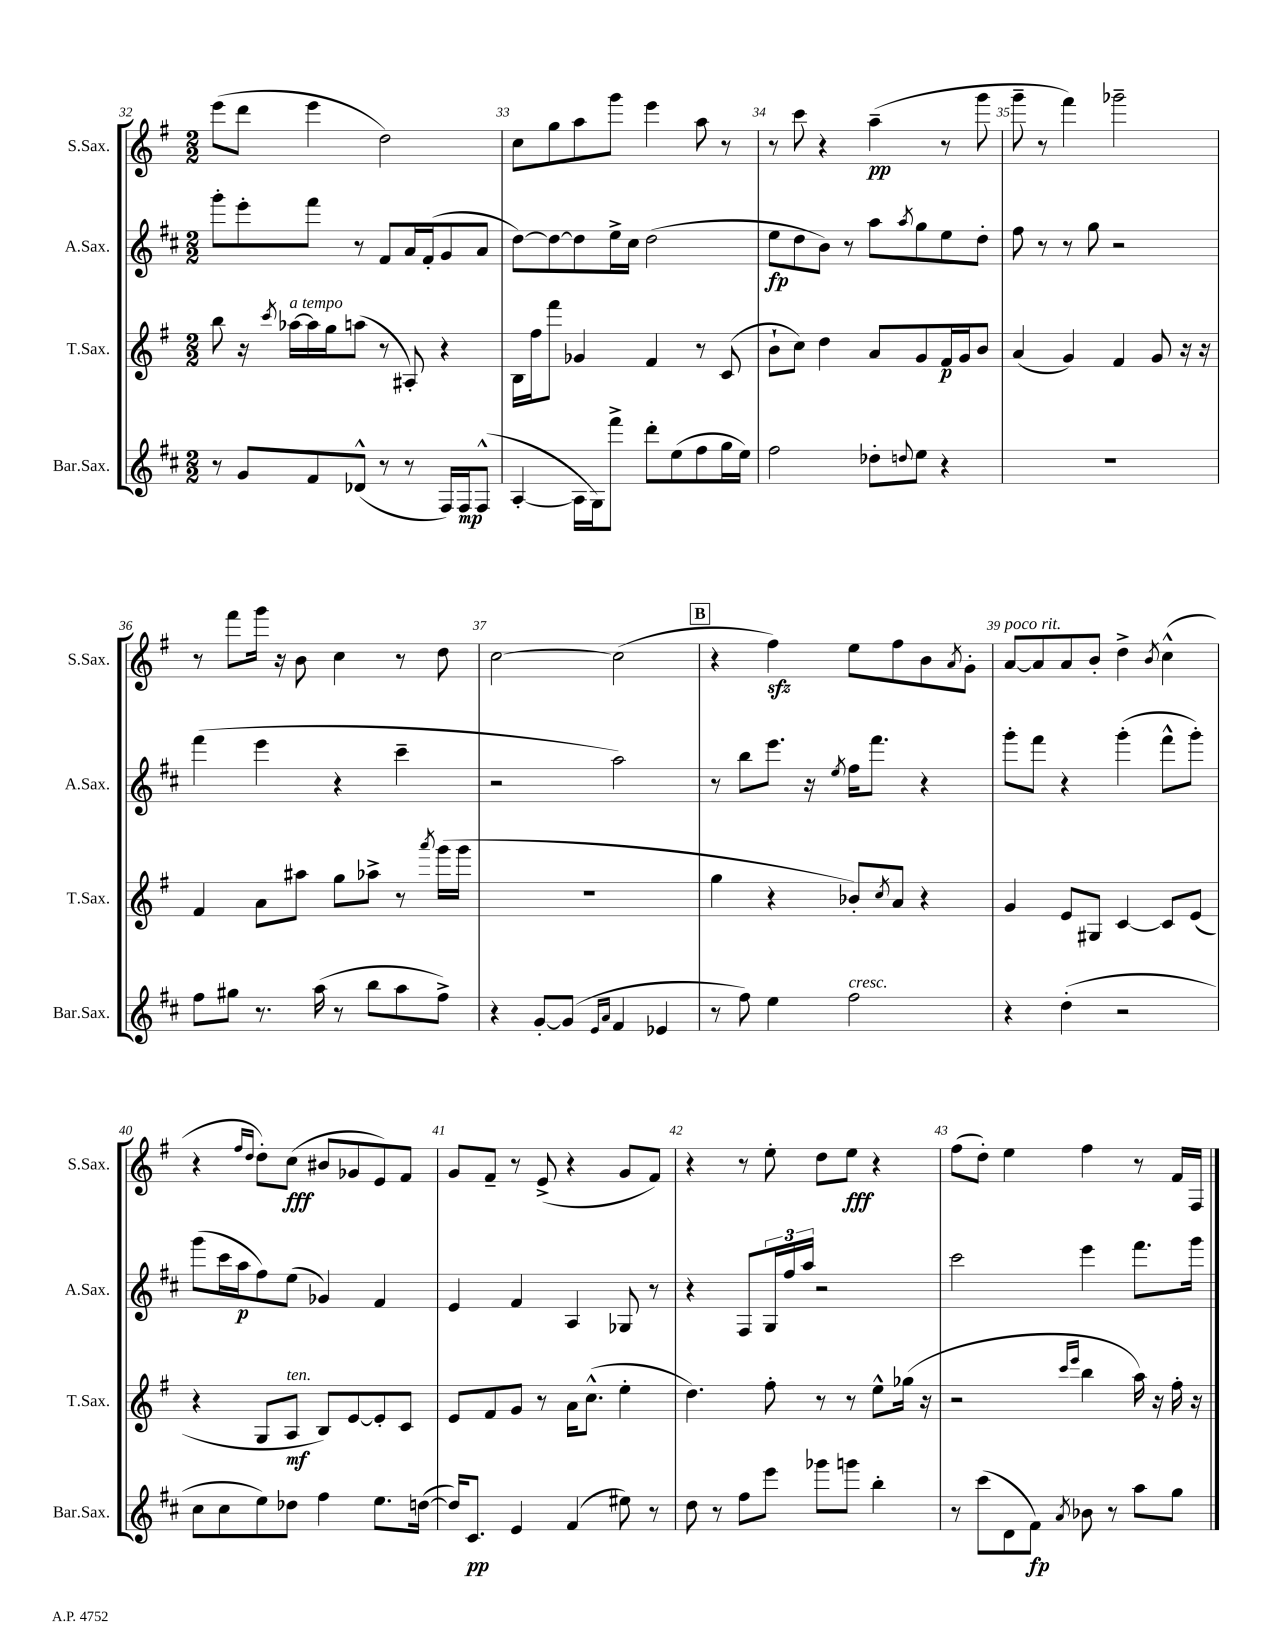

**kern	**dynam	**kern	**dynam	**kern	**dynam	**kern	**dynam
*part4	*part4	*part3	*part3	*part2	*part2	*part1	*part1
*staff4	*staff4	*staff3	*staff3	*staff2	*staff2	*staff1	*staff1
*I"Bar.Sax.	*	*I"T.Sax.	*	*I"A.Sax.	*	*I"S.Sax.	*
*I'Bar.Sax.	*	*I'T.Sax.	*	*I'A.Sax.	*	*I'S.Sax.	*
*clefG2	*	*clefG2	*	*clefG2	*	*clefG2	*
*k[f#c#]	*	*k[f#]	*	*k[f#c#]	*	*k[f#]	*
*M2/2	*	*M2/2	*	*M2/2	*	*M2/2	*
=32	=32	=32	=32	=32	=32	=32	=32
8r	.	8bb\	.	8ggg'\L	.	(8eee\L	.
8g/L	.	16r	.	8eee'\	.	8ddd\J	.
.	.	8qccc/	.	.	.	.	.
!	!	!LO:TX:a:i:t=a tempo	!	!	!	!	!
.	.	[16aa-X\LL	.	.	.	.	.
8f#/	.	16aa-\]	.	8fff#\J	.	4eee\	.
.	.	16gg\J	.	.	.	.	.
(8d-X^^/J	.	(8aan\J	.	8r	.	.	.
8r	.	8r	.	8f#/L	.	2dd\)	.
8r	.	8A#X'/)	.	16a/L	.	.	.
.	.	.	.	(16f#'/J	.	.	.
16F#/LL)	.	4r	.	8g/	.	.	.
16F#/J	mp	.	.	.	.	.	.
(8F#^^/J	.	.	.	8a/J	.	.	.
=33	=33	=33	=33	=33	=33	=33	=33
[4A'/	.	16B\LL	.	[8dd\L)	.	8cc\L	.
.	.	16ff#\J	.	.	.	.	.
.	.	8fff#\J	.	8dd\_	.	8gg\	.
16A\LL]	.	4g-X/	.	8dd\]	.	8aa\	.
16G\J)	.	.	.	.	.	.	.
8fff#^\J	.	.	.	16ee^\L	.	8ggg\J	.
.	.	.	.	16cc#\JJ	.	.	.
8ddd'\L	.	4f#/	.	(2dd\	.	4eee\	.
(8ee\	.	.	.	.	.	.	.
8ff#\	.	8r	.	.	.	8aa\	.
16gg\L	.	(8c/	.	.	.	8r	.
16ee\JJ)	.	.	.	.	.	.	.
=34	=34	=34	=34	=34	=34	=34	=34
2ff#\	.	8b`\L	.	8ee\L	fp	8r	.
.	.	8cc\J)	.	8dd\	.	8ccc\	.
.	.	4dd\	.	8b\J)	.	4r	.
.	.	.	.	8r	.	.	.
8dd-X'\L	.	8a/L	.	8aa\L	.	(4aa~\	pp
8qqddn/	.	.	.	8qaa/	.	.	.
8ee\J	.	8g/	.	8gg\	.	.	.
4r	.	16f#/L	p	8ee\	.	8r	.
.	.	16g/J	.	.	.	.	.
.	.	8b/J	.	8dd'\J	.	8ggg\	.
=35	=35	=35	=35	=35	=35	=35	=35
1r	.	(4a/	.	8ff#\	.	8ggg~\	.
.	.	.	.	8r	.	8r	.
.	.	4g/)	.	8r	.	4fff#\)	.
.	.	.	.	8gg\	.	.	.
.	.	4f#/	.	2r	.	2ggg-X~\	.
.	.	8g/	.	.	.	.	.
.	.	16r	.	.	.	.	.
.	.	16r	.	.	.	.	.
!!LO:LB:g=z
=36	=36	=36	=36	=36	=36	=36	=36
8ff#\L	.	4f#/	.	(4fff#\	.	8r	.
8gg#X\J	.	.	.	.	.	8fff#\L	.
8.r	.	8a\L	.	4eee\	.	16ggg\Jk	.
.	.	.	.	.	.	16r	.
.	.	8aa#X\J	.	.	.	8b\	.
(16aa\	.	.	.	.	.	.	.
8r	.	8gg\L	.	4r	.	4cc\	.
8bb\L	.	8aa-X^\J	.	.	.	.	.
8aa\	.	8r	.	4ccc#~\	.	8r	.
.	.	8qaaa/	.	.	.	.	.
8ff#^\J)	.	(16ggg\LL	.	.	.	8dd\	.
.	.	16ggg\JJ	.	.	.	.	.
=37	=37	=37	=37	=37	=37	=37	=37
4r	.	1r	.	2r	.	[2cc\	.
[8g'/L	.	.	.	.	.	.	.
(8g/J]	.	.	.	.	.	.	.
16qqe/LL	.	.	.	.	.	.	.
16qqa/JJ	.	.	.	.	.	.	.
4f#/	.	.	.	2aa\)	.	(2cc\]	.
4e-X/	.	.	.	.	.	.	.
!!LO:REH:place=s1:t=B
=38	=38	=38	=38	=38	=38	=38	=38
8r	.	4gg\	.	8r	.	4r	.
8ff#\)	.	.	.	8bb\L	.	.	.
4ee\	.	4r	.	8.eee\J	.	4ff#zz\)	.
.	.	.	.	16r	.	.	.
.	.	.	.	8qee/	.	.	.
!LO:TX:a:i:t=cresc.	!	!	!	!	!	!	!
2ff#\	.	8b-X'/L)	.	16ff#\KL	.	8ee\L	.
.	.	.	.	8.fff#\J	.	.	.
.	.	8qcc/	.	.	.	.	.
.	.	8a/J	.	.	.	8ff#\	.
.	.	4r	.	4r	.	8b\	.
.	.	.	.	.	.	8qa/	.
.	.	.	.	.	.	8g'\J	.
=39	=39	=39	=39	=39	=39	=39	=39
!	!	!	!	!	!	!LO:TX:a:i:t=poco rit.	!
4r	.	4g/	.	8ggg'\L	.	[8a/L	.
.	.	.	.	8fff#\J	.	8a/]	.
(4dd'\	.	8e/L	.	4r	.	8a/	.
.	.	8G#X/J	.	.	.	8b'/J	.
2r	.	[4c/	.	(4ggg'\	.	4dd^\	.
.	.	.	.	.	.	8qb/	.
.	.	8c/L]	.	8fff#^^\L	.	(4cc^^\	.
.	.	(8e/J	.	8ggg'\J)	.	.	.
!!LO:LB:g=z
=40	=40	=40	=40	=40	=40	=40	=40
8cc#\L	.	4r	.	(8ggg\L	.	4r	.
8cc#\	.	.	.	16ccc#\L	.	.	.
.	.	.	.	16aa\J	p	.	.
.	.	.	.	.	.	16qqff#/LL	.
.	.	.	.	.	.	16qqdd/JJ	.
8ee\)	.	8G/L	.	8ff#\)	.	8dd'\L)	.
!	!	!LO:TX:a:i:t=ten.	!	!	!	!	!
8dd-X\J	.	8A/J	mf	(8ee\J	.	(8cc\J	fff
4ff#\	.	8B/L)	.	4g-X/)	.	8b#X/L	.
.	.	[8e/	.	.	.	8g-X/	.
8.ee\L	.	8e'/]	.	4f#/	.	8e/)	.
.	.	8c/J	.	.	.	8f#/J	.
([16ddn\Jk	.	.	.	.	.	.	.
=41	=41	=41	=41	=41	=41	=41	=41
16dd/KL])	.	8e/L	.	4e/	.	8g/L	.
8.c#/J	pp	.	.	.	.	.	.
.	.	8f#/	.	.	.	8f#~/J	.
4e/	.	8g/J	.	4f#/	.	8r	.
.	.	8r	.	.	.	(8e^/	.
(4f#/	.	16a\KL	.	4A/	.	4r	.
.	.	(8.cc^^\J	.	.	.	.	.
8ee#X\)	.	4ee'\	.	8G-X/	.	8g/L	.
8r	.	.	.	8r	.	8f#/J)	.
=42	=42	=42	=42	=42	=42	=42	=42
8dd\	.	4.dd\)	.	4r	.	4r	.
8r	.	.	.	.	.	.	.
8ff#\L	.	.	.	8F#/L	.	8r	.
8eee\J	.	8ff#'\	.	24G/L	.	8ee'\	.
.	.	.	.	24ff#/	.	.	.
.	.	.	.	24aa/JJ	.	.	.
8ggg-X\L	.	8r	.	2r	.	8dd\L	.
8gggn\J	.	8r	.	.	.	8ee\J	fff
4bb'\	.	8ee^^\L	.	.	.	4r	.
.	.	(16gg-X\Jk	.	.	.	.	.
.	.	16r	.	.	.	.	.
=43	=43	=43	=43	=43	=43	=43	=43
8r	.	2r	.	2ccc#\	.	(8ff#\L	.
(8ccc#\L	.	.	.	.	.	8dd'\J)	.
8d\	.	.	.	.	.	4ee\	.
8f#\J)	fp	.	.	.	.	.	.
.	.	16qqccc/LL	.	.	.	.	.
8qa/	.	16qqeee/JJ	.	.	.	.	.
8b-X\	.	4bb\	.	4eee\	.	4ff#\	.
8r	.	.	.	.	.	.	.
8aa\L	.	16aa\)	.	8.fff#\L	.	8r	.
.	.	16r	.	.	.	.	.
8gg\J	.	16ff#'\	.	.	.	16f#/LL	.
.	.	16r	.	16ggg\Jk	.	16F#/JJ	.
==	==	==	==	==	==	==	==
*-	*-	*-	*-	*-	*-	*-	*-
